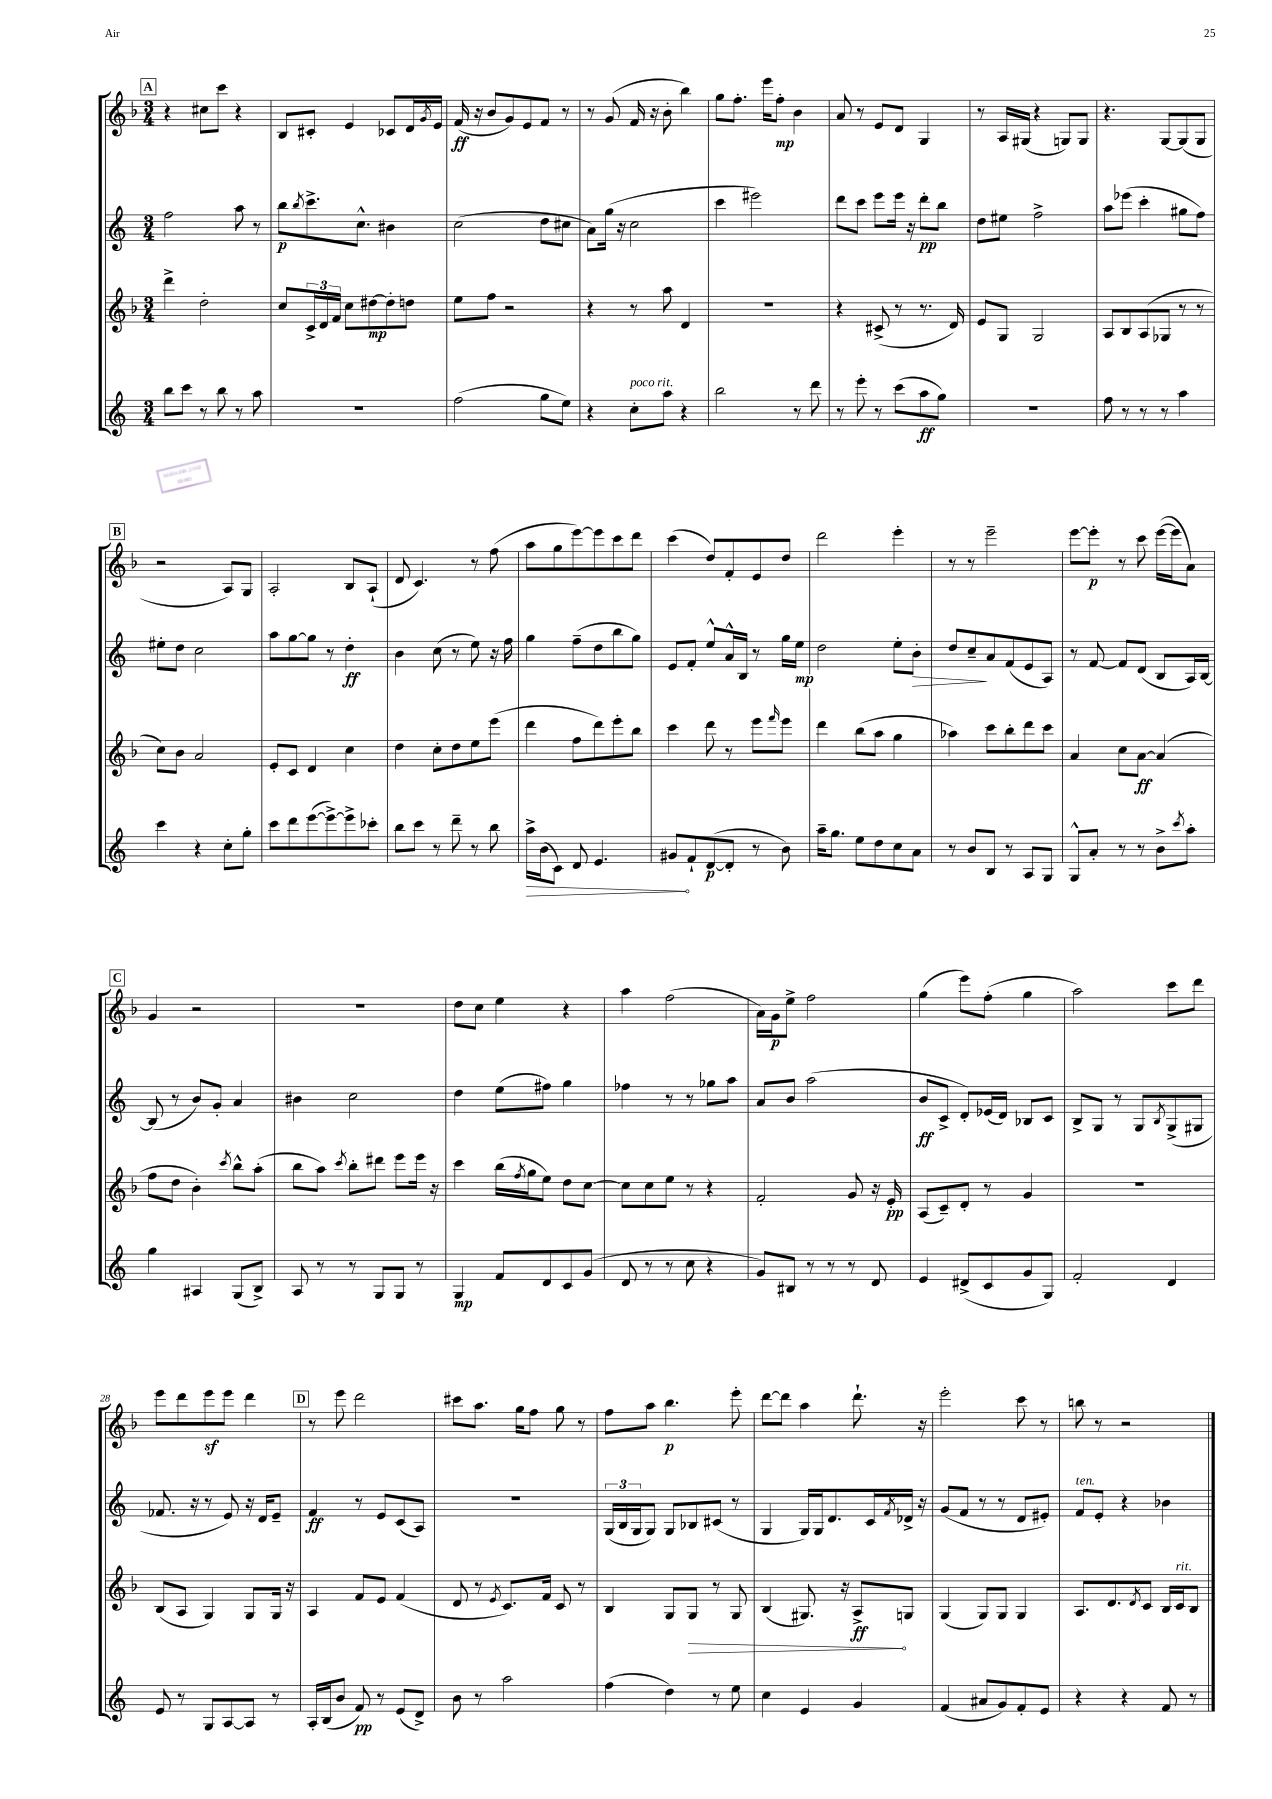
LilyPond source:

<<
\new StaffGroup <<
\new Staff = "s0" {
    \clef treble \key f \major \numericTimeSignature \time 3/4
    \mark \markup { \box "A" } r4 cis''8 c'''8 r4 |
    bes8 cis'8-. e'4 ces'8 d'16 \acciaccatura { g'8 } e'16 |
    f'16\ff( r16 bes'8 g'8) e'8 f'8 r8 |
    r8 g'8( f'16 r16 bes'8-. bes''4) |
    g''8 f''8.-. e'''16 f''8-.\mp bes'4 |
    a'8 r8 e'8 d'8 g4 |
    r8 a16 gis16( r4 g8) g8 |
    r4. g8~ g8( g8 |
    \mark \markup { \box "B" } r2 a8) g8 |
    a2-. bes8 a8-!( |
    d'8 c'4.) r8 f''8( |
    a''8 g''8 e'''8~) e'''8 c'''8 d'''8 |
    c'''4( d''8) f'8-. e'8 d''8 |
    d'''2 e'''4-. |
    r8 r8 e'''2-- |
    e'''8~ e'''8-.\p r8 c'''8 e'''16~( e'''16 a'8) |
    \mark \markup { \box "C" } g'4 r2 |
    R2. |
    d''8 c''8 e''4 r4 |
    a''4 f''2( |
    a'16) g'16\p e''8-> f''2 |
    g''4( e'''8) f''8-.( g''4 |
    a''2) c'''8 d'''8 |
    e'''8 d'''8 e'''8\sf e'''8 d'''4 |
    \mark \markup { \box "D" } r8 e'''8 d'''2 |
    cis'''8 a''8. g''16 f''8 g''8 r8 |
    f''8 a''8 bes''4.\p e'''8-. |
    d'''8~ d'''8 a''4 d'''8.-! r16 |
    e'''2-. c'''8 r8 |
    b''8 r8 r2 \bar "|." |
}
\new Staff = "s1" {
    \clef treble \key c \major \numericTimeSignature \time 3/4
    \mark \markup { \box "A" } f''2 a''8 r8 |
    b''8\p \acciaccatura { b''8 } c'''8.-> c''8.-^ bis'4 |
    c''2( d''8 cis''8 |
    a'8) g''16( r16 c''2 |
    c'''4 eis'''2) |
    d'''8 c'''8 e'''8 e'''16 r16 d'''8-.\pp b''8 |
    d''8 eis''8 f''2-> |
    a''8 ees'''8( c'''4-. gis''8 f''8) |
    \mark \markup { \box "B" } eis''8-. d''8 c''2 |
    a''8 g''8~ g''8 r8 d''4-.\ff |
    b'4 c''8( r8 e''8) r16 f''16 |
    g''4 f''8--( d''8 b''8 g''8) |
    e'8 f'8-. e''8-^ a'16-^ b16 r8 g''16 e''16\mp |
    d''2 e''8-. b'8-.\> |
    d''8 c''8--\! a'8 f'8( e'8 a8) |
    r8 f'8~ f'8 d'8( b8 a16) b16~ |
    \mark \markup { \box "C" } b8( r8 b'8) g'8-. a'4 |
    bis'4 c''2 |
    d''4 e''8( fis''8) g''4 |
    fes''4 r8 r8 ges''8 a''8 |
    a'8 b'8 a''2( |
    b'8\ff c'8-> d'8-.) ees'16( d'16) bes8 c'8 |
    b8-> g8 r8 g8 \acciaccatura { b8 } g8->( gis8 |
    fes'8. r16 r8 e'8) r16 d'16 e'8-- |
    \mark \markup { \box "D" } f'4\ff r8 e'8 c'8( a8) |
    R2. |
    \tuplet 3/2 { g16( b16 g16 } g8) g8 bes8 cis'8( r8 |
    g4 g16) g16 d'8. c'16 \acciaccatura { f'8 } des'16-> r16 |
    g'8( f'8 r8 r8 d'8 eis'8-.) |
    f'8^\markup { \italic "ten." } e'8-. r4 bes'4 \bar "|." |
}
\new Staff = "s2" {
    \clef treble \key f \major \numericTimeSignature \time 3/4
    \mark \markup { \box "A" } d'''4-> d''2-. |
    c''8 \tuplet 3/2 { c'16-> d'16 f'16 } c''8 dis''8~\mp dis''8-. d''8 |
    e''8 f''8 r2 |
    r4 r8 a''8 d'4 |
    R2. |
    r4 cis'8->( r8 r8. d'16) |
    e'8 g8 g2 |
    a8 bes8 a8( ges8 r8 r8 |
    \mark \markup { \box "B" } c''8) bes'8 a'2 |
    e'8-. c'8 d'4 c''4 |
    d''4 c''8-. d''8 e''8 e'''8( |
    d'''4 f''8 d'''8) e'''8-. bes''8 |
    c'''4 d'''8 r8 e'''8 \grace { f'''16 } e'''8 |
    d'''4 bes''8( a''8 g''4 |
    aes''4) c'''8 bes''8-. d'''8 c'''8 |
    a'4 c''8 a'8~\ff a'4( |
    \mark \markup { \box "C" } f''8 d''8 bes'4-.) \acciaccatura { c'''8 } bes''8-^ a''8-.( |
    bes''8 a''8) \acciaccatura { c'''8 } bes''8-. dis'''8 e'''8 e'''16 r16 |
    c'''4 bes''16( \acciaccatura { f''8 } g''16 e''8) d''8 c''8~ |
    c''8 c''8 e''8 r8 r4 |
    f'2-. g'8 r16 e'16-.\pp |
    a8( c'8--) d'8-. r8 g'4 |
    R2. |
    bes8( a8 g4) g8 g16 r16 |
    \mark \markup { \box "D" } a4 f'8 e'8 f'4( |
    d'8 r8 \acciaccatura { e'8 } c'8.) f'16 c'8 r8 |
    bes4 g8 \once \override Hairpin.circled-tip = ##t g8\> r8 g8 |
    bes4( gis8.) r16 a8->\ff\! g8 |
    g4( g8) g8 g4 |
    a8. d'8. \acciaccatura { d'8 } c'8 bes16 c'16^\markup { \italic "rit." } bes8 \bar "|." |
}
\new Staff = "s3" {
    \clef treble \key c \major \numericTimeSignature \time 3/4
    \mark \markup { \box "A" } b''8 c'''8 r8 b''8 r8 a''8 |
    R2. |
    f''2( g''8 e''8) |
    r4 c''8-.^\markup { \italic "poco rit." } a''8 r4 |
    b''2 r8 d'''8 |
    r8 e'''8-. r8 c'''8( a''8\ff g''8) |
    R2. |
    f''8 r8 r8 r8 a''4 |
    \mark \markup { \box "B" } c'''4 r4 c''8-. g''8-. |
    c'''8 d'''8 e'''8~( e'''8~->) e'''8-> ces'''8-. |
    b''8 c'''8 r8 d'''8-- r8 b''8 |
    \once \override Hairpin.circled-tip = ##t a''16->\> b'16( c'8) d'8 e'4. |
    gis'8\! f'8-! d'8~\p( d'8-. r8 b'8) |
    a''16-- g''8. e''8 d''8 c''8 a'8 |
    r8 b'8 b8 r8 a8 g8 |
    g8-^ a'8-. r8 r8 b'8-> \acciaccatura { c'''8 } a''8-. |
    \mark \markup { \box "C" } g''4 ais4 g8( b8->) |
    a8 r8 r8 g8 g8 r8 |
    g4\mp f'8 d'8 c'8 g'8( |
    d'8 r8 r8 c''8 r4 |
    g'8) bis8 r8 r8 r8 d'8 |
    e'4 dis'8->( c'8 g'8 g8) |
    f'2-. d'4 |
    e'8 r8 g8 a8~ a8 r8 |
    \mark \markup { \box "D" } a16-. b16( b'8 f'8\pp) r8 e'8( d'8->) |
    b'8 r8 a''2 |
    f''4( d''4) r8 e''8 |
    c''4 e'4 g'4 |
    f'4( ais'8 g'8) f'8-. e'8 |
    r4 r4 f'8 r8 \bar "|." |
}
>>
>>
\layout { \context { \Score currentBarNumber = #5 } }
